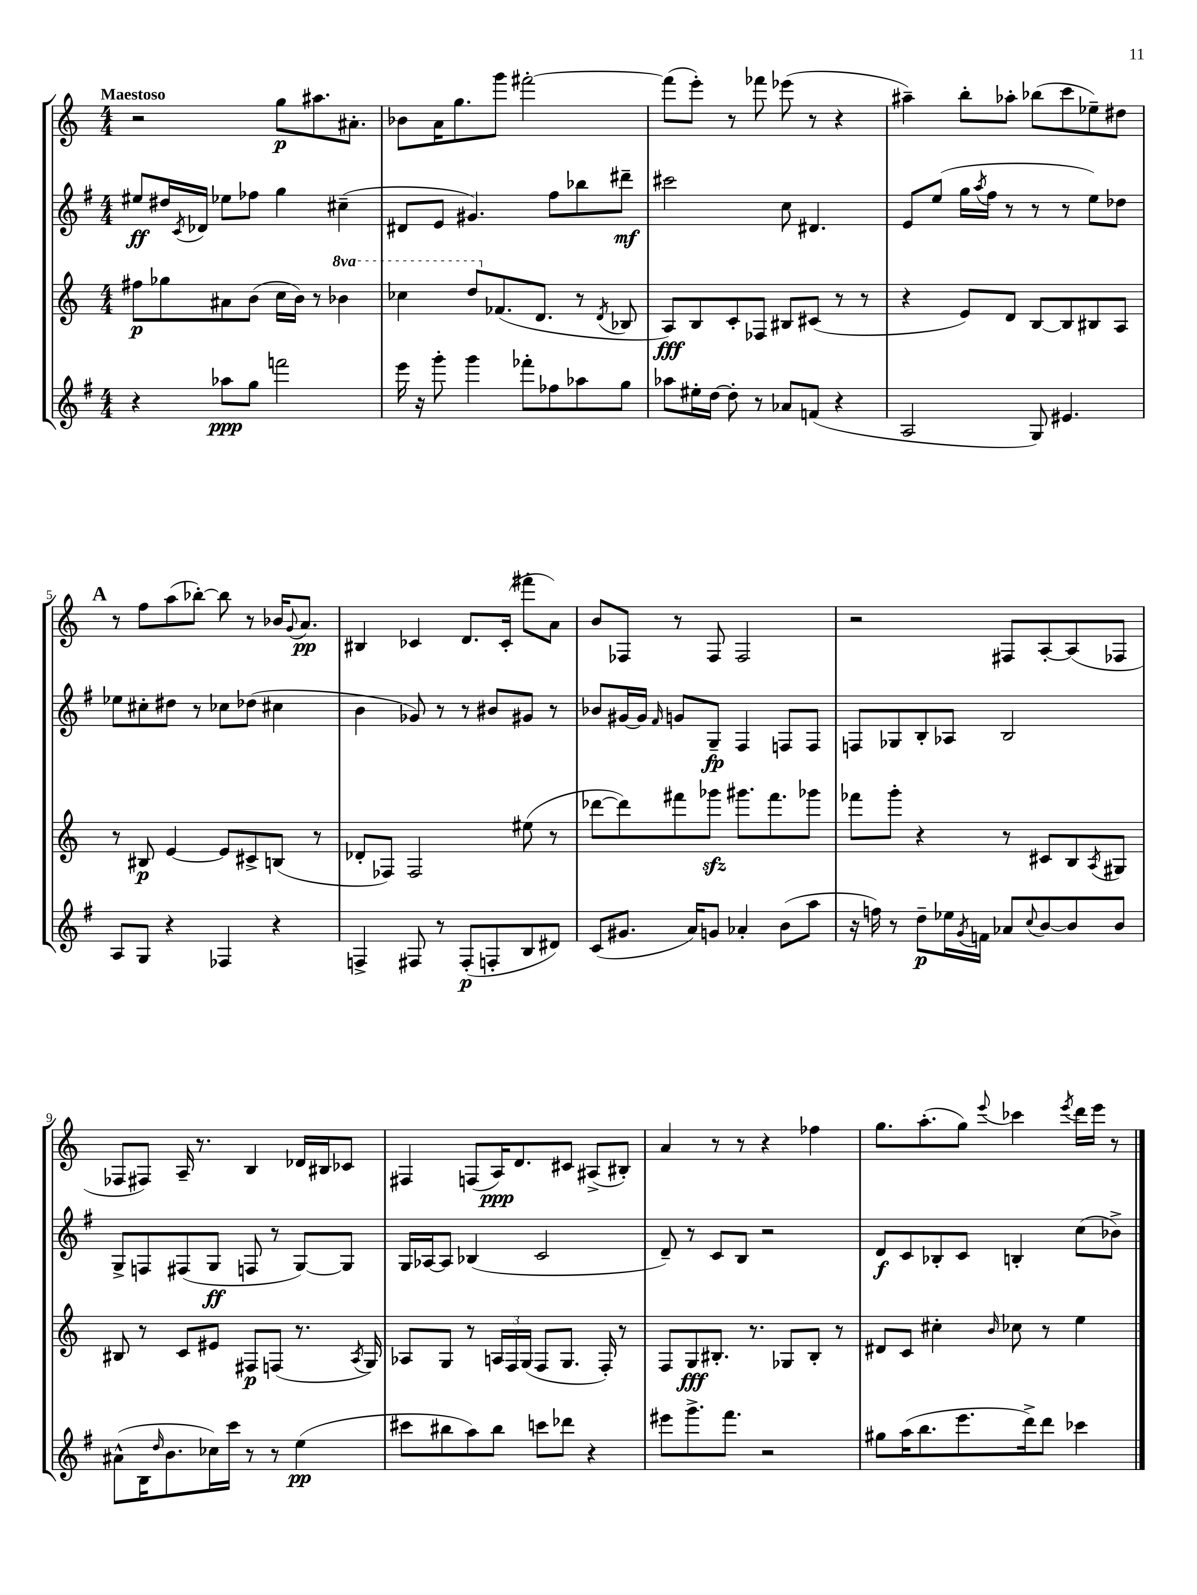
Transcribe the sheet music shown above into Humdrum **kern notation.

**kern	**dynam	**kern	**dynam	**kern	**dynam	**kern	**dynam
*part4	*part4	*part3	*part3	*part2	*part2	*part1	*part1
*staff4	*staff4	*staff3	*staff3	*staff2	*staff2	*staff1	*staff1
*clefG2	*	*clefG2	*	*clefG2	*	*clefG2	*
*k[f#]	*	*k[]	*	*k[f#]	*	*k[]	*
*M4/4	*	*M4/4	*	*M4/4	*	*M4/4	*
=1	=1	=1	=1	=1	=1	=1	=1
!	!	!	!	!	!	!LO:TX:a:B:t=Maestoso	!
4r	.	8ff#X\L	p	8ee#X/L	ff	2r	.
.	.	8gg-X\	.	16dd#X/L	.	.	.
.	.	.	.	8qc/	.	.	.
.	.	.	.	16d-X/JJ	.	.	.
8aa-X\L	ppp	8a#X\	.	8ee-X\L	.	.	.
8gg\J	.	(8b\J	.	8ff-X\J	.	.	.
2fffn\	.	16cc\LL	.	4gg\	.	8gg\L	p
.	.	16b\JJ)	.	.	.	.	.
.	.	8r	.	.	.	8.aa#X\	.
*	*	*8va	*	*	*	*	*
.	.	4bb-X\	.	(4cc#X~\	.	.	.
.	.	.	.	.	.	8.a#X'\J	.
=2	=2	=2	=2	=2	=2	=2	=2
16eee\	.	4ccc-X\	.	8d#X/L	.	8b-X\L	.
16r	.	.	.	.	.	.	.
8ggg'\	.	.	.	8e/J	.	16a\K	.
.	.	.	.	.	.	8.gg\	.
4ggg\	.	8ddd/L	.	4.g#X/)	.	.	.
*	*	*X8va	*	*	*	*	*
.	.	(8.f-X/	.	.	.	8ggg\J	.
8fff-X'\L	.	.	.	.	.	[2fff#X'\	.
.	.	8.d/J	.	.	.	.	.
8ff-X\	.	.	.	8ff#\L	.	.	.
8aa-X\	.	8r	.	8bb-X\	.	.	.
.	.	8qd/	.	.	.	.	.
8gg\J	.	8B-X/	.	8ddd#X~\J	mf	.	.
=3	=3	=3	=3	=3	=3	=3	=3
8aa-X\L	.	8A/L)	fff	2ccc#X\	.	(8fff#\L]	.
16ee#X'\L	.	8B/	.	.	.	8eee'\J)	.
[16dd\JJ	.	.	.	.	.	.	.
8dd'\]	.	8c'/	.	.	.	8r	.
8r	.	8F-X/J	.	.	.	8fff-X\	.
8a-X/L	.	8B#X/L	.	8cc\	.	(8eee-X\	.
(8fn/J	.	(8c#X/J	.	4.d#X/	.	8r	.
4r	.	8r	.	.	.	4r	.
.	.	8r	.	.	.	.	.
=4	=4	=4	=4	=4	=4	=4	=4
2A/	.	4r	.	8e/L	.	4aa#X~\)	.
.	.	.	.	(8ee/J	.	.	.
.	.	8e/L)	.	16gg\LL	.	8bb'\L	.
.	.	.	.	8qaa/	.	.	.
.	.	.	.	16ff#\JJ	.	.	.
.	.	8d/J	.	8r	.	8aa-X'\J	.
8G/)	.	[8B/L	.	8r	.	(8bb-X\L	.
4.e#X/	.	8B/]	.	8r	.	8ccc\	.
.	.	8B#X/	.	8ee\L)	.	8ee-X~\)	.
.	.	8A/J	.	8dd-X\J	.	8dd#X\J	.
!!LO:LB:g=z
!!LO:REH:place=s1:t=A
=5	=5	=5	=5	=5	=5	=5	=5
8A/L	.	8r	.	8ee-X\L	.	8r	.
8G/J	.	8B#X/	p	8cc#X'\	.	8ff\L	.
4r	.	[4e/	.	8dd#X\J	.	(8aa\	.
.	.	.	.	8r	.	[8bb-X'\J)	.
4F-X/	.	8e/L]	.	8cc-X\L	.	8bb-\]	.
.	.	8c#X^/	.	(8dd-X\J	.	8r	.
4r	.	(8Bn/J	.	4cc#X\	.	16b-X/KL	.
.	.	.	.	.	.	8qqg/	.
.	.	.	.	.	.	8.a/J	pp
.	.	8r	.	.	.	.	.
=6	=6	=6	=6	=6	=6	=6	=6
4Fn^/	.	8d-X'/L	.	4b\	.	4B#X/	.
.	.	8F-X/J)	.	.	.	.	.
8F#X/	.	2F-/	.	8g-X/)	.	4c-X/	.
8r	.	.	.	8r	.	.	.
(8F#'/L	p	.	.	8r	.	8.d/L	.
8Fn'/	.	.	.	8b#X/L	.	.	.
.	.	.	.	.	.	(16c-'/Jk	.
8B/	.	(8ee#X\	.	8g#X/J	.	8fff#X'\L	.
8d#X/J)	.	8r	.	8r	.	8a\J)	.
=7	=7	=7	=7	=7	=7	=7	=7
(8c/L	.	[8ddd-X\L	.	8b-X/L	.	8b/L	.
8.g#X/J	.	8ddd-\])	.	[16g#X/L	.	8F-X/J	.
.	.	.	.	16g#/JJ]	.	.	.
.	.	.	.	16qqf#/	.	.	.
.	.	8fff#X\	.	8gn/L	.	8r	.
16a/KL)	.	.	.	.	.	.	.
8gn/J	.	8ggg-Xzz\J	.	8G~/J	fp	8F-/	.
4a-X'/	.	8.ggg#X\L	.	4F#/	.	2F-/	.
.	.	8.fff#\	.	.	.	.	.
(8b\L	.	.	.	8Fn/L	.	.	.
8aa\J	.	8ggg-X\J	.	8F/J	.	.	.
=8	=8	=8	=8	=8	=8	=8	=8
16r	.	8fff-X\L	.	8Fn/L	.	2r	.
16ffn\)	.	.	.	.	.	.	.
8r	.	8ggg'\J	.	8G-X/	.	.	.
8dd~\L	p	4r	.	8B'/	.	.	.
16ee-X\L	.	.	.	8A-X/J	.	.	.
8qg/	.	.	.	.	.	.	.
16fn\JJ	.	.	.	.	.	.	.
8a-X/L	.	8r	.	2B/	.	8F#X/L	.
8qqcc/	.	.	.	.	.	.	.
[8b/	.	8c#X/L	.	.	.	[8A'/	.
8b/]	.	8B/	.	.	.	(8A/]	.
.	.	8qA/	.	.	.	.	.
8b/J	.	8G#X/J	.	.	.	8F-X/J	.
!!LO:LB:g=z
=9	=9	=9	=9	=9	=9	=9	=9
(8a#X^^\L	.	8B#X/	.	8G^/L	.	8F-X/L	.
16B\K	.	8r	.	8Fn/	.	8F#X/J)	.
16qqdd/	.	.	.	.	.	.	.
8.b\	.	.	.	.	.	.	.
.	.	8c/L	.	(8F#X/	.	16A~/	.
.	.	.	.	.	.	8.r	.
16cc-X\L)	.	8e#X/J	.	8G/J	ff	.	.
16ccc\JJ	.	.	.	.	.	.	.
8r	.	8F#X/L	p	8Fn/	.	4B/	.
8r	.	(8Fn/J	.	8r	.	.	.
(4ee\	pp	8.r	.	[8G/L)	.	16d-X/LL	.
.	.	.	.	.	.	16B#X/J	.
.	.	.	.	8G/J]	.	8c-X/J	.
.	.	8qA/	.	.	.	.	.
.	.	16G/)	.	.	.	.	.
=10	=10	=10	=10	=10	=10	=10	=10
8ccc#X\L	.	8A-X/L	.	16G/LL	.	4F#X/	.
.	.	.	.	[16A-X/J	.	.	.
8bb#X\	.	8G/J	.	8A-/J]	.	.	.
8aa\)	.	8r	.	(4B-X/	.	(8Fn/L	.
8bb#\J	.	24An/LL	.	.	.	16A/K)	ppp
.	.	24F/	.	.	.	.	.
.	.	.	.	.	.	8.d/	.
.	.	(24G/JJ	.	.	.	.	.
8cccn\L	.	8F/L	.	2c/	.	.	.
8ddd-X\J	.	8.G/J	.	.	.	8c#X/J	.
4r	.	.	.	.	.	(8A#X^/L	.
.	.	16F'/)	.	.	.	.	.
.	.	8r	.	.	.	8B#X'/J)	.
=11	=11	=11	=11	=11	=11	=11	=11
8eee#X\L	.	8F/L	.	8d~/)	.	4a/	.
8.ggg^\	.	8G/	fff	8r	.	.	.
.	.	8.B#X'/J	.	8c/L	.	8r	.
8.fff#\J	.	.	.	.	.	.	.
.	.	.	.	8B/J	.	8r	.
.	.	8.r	.	.	.	.	.
2r	.	.	.	2r	.	4r	.
.	.	8G-X/L	.	.	.	.	.
.	.	8B#'/J	.	.	.	4ff-X\	.
.	.	8r	.	.	.	.	.
=12	=12	=12	=12	=12	=12	=12	=12
8gg#X\L	.	8d#X/L	.	8d/L	f	8.gg\L	.
(16aa\K	.	8c/J	.	8c/	.	.	.
8.bb\	.	.	.	.	.	(8.aa'\	.
.	.	4cc#X'\	.	8B-X'/	.	.	.
8.eee\	.	.	.	8c/J	.	8gg\J)	.
.	.	16qqb/	.	.	.	8qqeee/	.
.	.	8cc-X\	.	4Bn'/	.	4ccc-X\	.
16ddd^\k)	.	.	.	.	.	.	.
8ddd\J	.	8r	.	.	.	.	.
.	.	.	.	.	.	8qeee/	.
4ccc-X\	.	4ee\	.	(8cc\L	.	16ddd\LL	.
.	.	.	.	.	.	16eee\JJ	.
.	.	.	.	8b-X^\J)	.	8r	.
==	==	==	==	==	==	==	==
*-	*-	*-	*-	*-	*-	*-	*-
